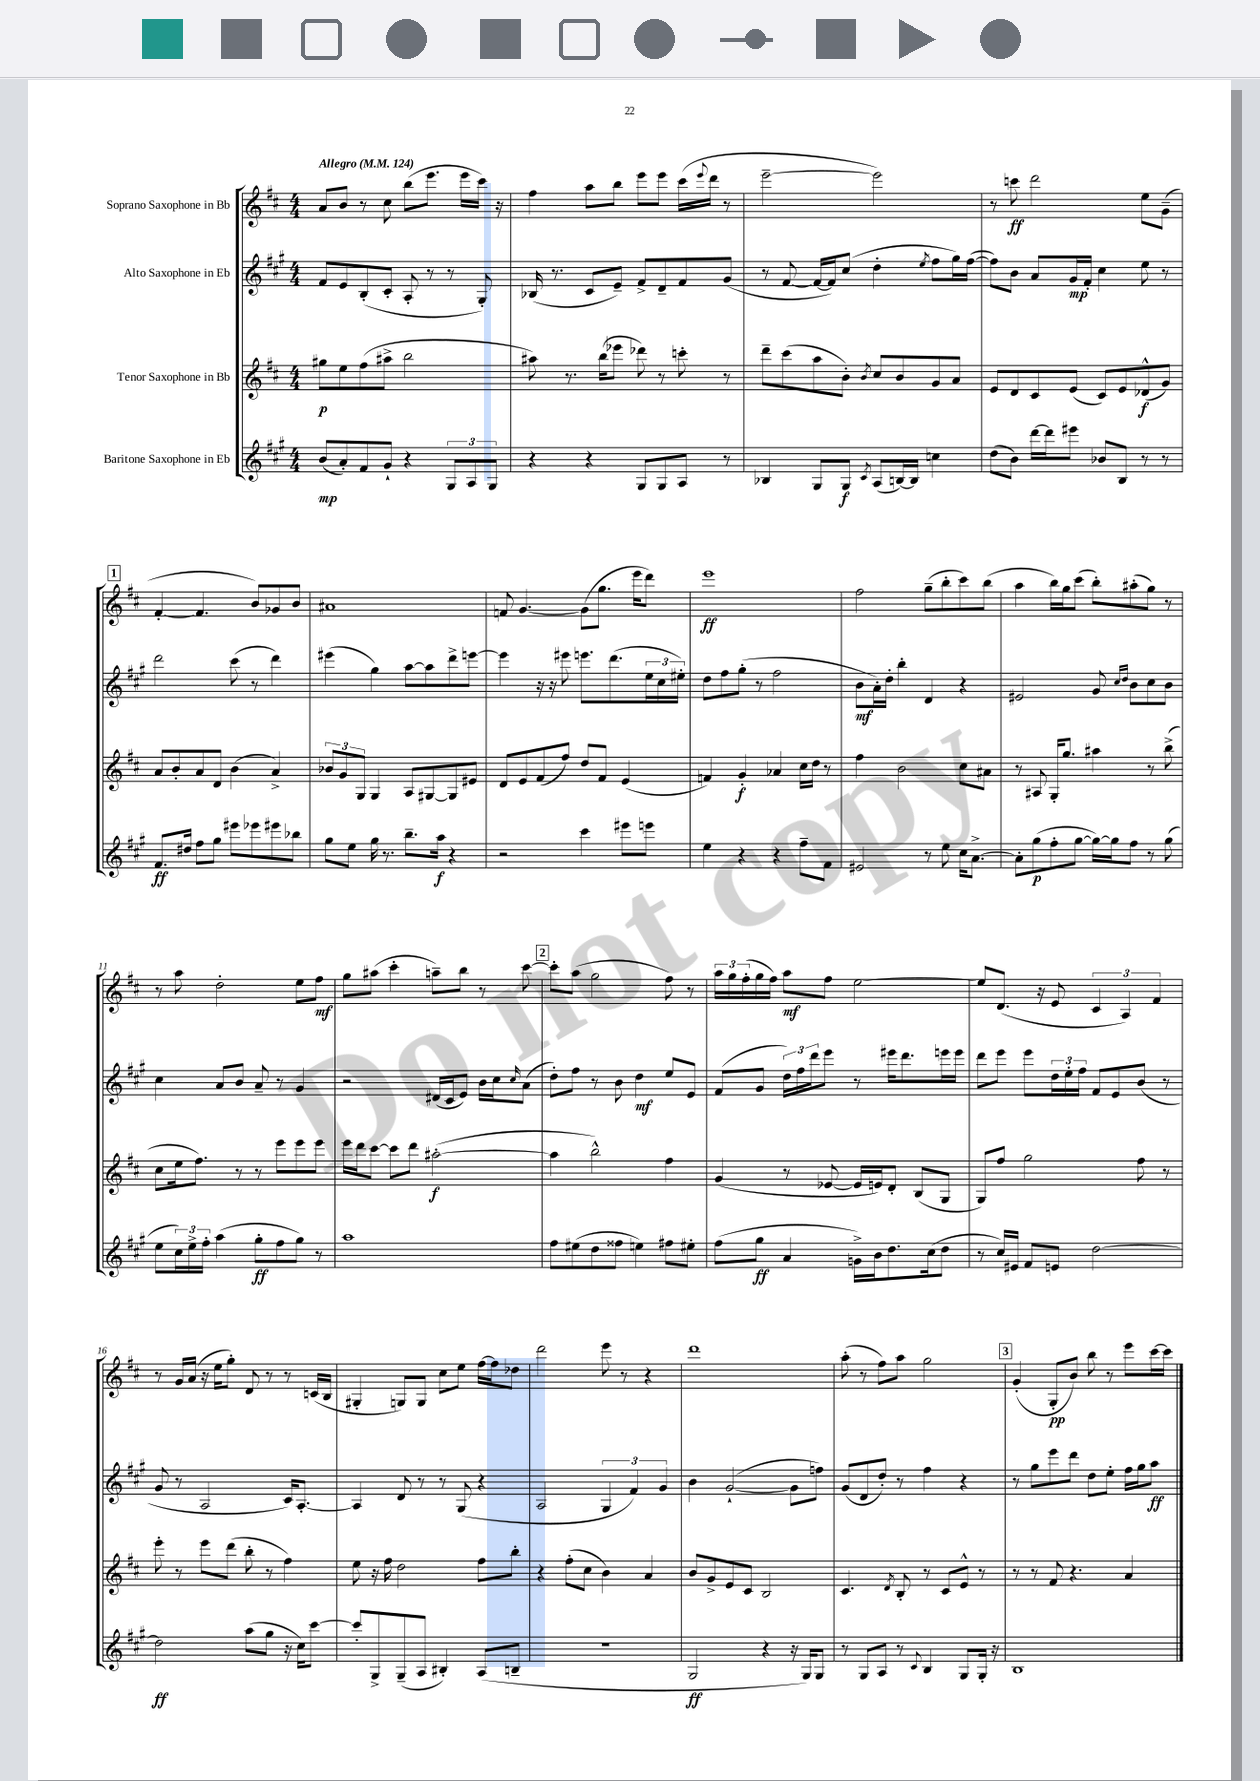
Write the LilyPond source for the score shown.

<<
\new StaffGroup <<
\new Staff = "s0" \with { instrumentName = "Soprano Saxophone in Bb" } {
    \clef treble \key d \major \numericTimeSignature \time 4/4 \tempo "Allegro" 4 = 124
    a'8 b'8 r8 cis''8 b''8( e'''8. e'''16 cis'''16) r16 |
    fis''4 a''8 b''8 e'''8 e'''8 cis'''16( \appoggiatura { e'''8 } d'''16 r8 |
    e'''2~-- e'''2) |
    r8 c'''8\ff d'''2 e''8 g'8--( |
    \mark \markup { \box "1" } fis'4~-. fis'4. b'8) ges'8 b'8 |
    ais'1 |
    f'8 g'4.~ g'8( g''8. e'''16 d'''8) |
    e'''1\ff |
    fis''2 g''8--( b''8-. cis'''8) b''8( |
    a''4 b''16) g''16 cis'''8( b''8-.) ais''8-.( g''8) r8 |
    r8 a''8 d''2-. e''8 fis''8\mf |
    g''8 ais''8( cis'''4-. a''8--) b''8 r8 cis'''8~ |
    \mark \markup { \box "2" } cis'''8-. a''8( g''2 fis''8) r8 |
    \tuplet 3/2 { a''16 g''16 fis''16-.( } g''16 fis''16) a''8\mf fis''8 e''2~ |
    e''8 d'8.( r16 e'8 \tuplet 3/2 { cis'4 a4) fis'4 } |
    r8 g'16 a'16( r16 e''16 g''8-.) d'8 r8 r8 c'16( b16 |
    gis4-. g8) g8 cis''8 e''8 fis''16~ fis''16 des''8 |
    d'''2 e'''8 r8 r4 |
    d'''1 |
    a''8-.( r8 fis''8) a''8 g''2 |
    \mark \markup { \box "3" } g'4-.( g8-.\pp b'8) b''8 r8 e'''8 cis'''16~ cis'''16 \bar "|." |
}
\new Staff = "s1" \with { instrumentName = "Alto Saxophone in Eb" } {
    \clef treble \key a \major \numericTimeSignature \time 4/4
    fis'8 e'8 b8-.( cis'8-. a8-. r8 r8 gis8-.) |
    bes16( r8. cis'8 e'8--) fis'8-> d'8-- fis'8 gis'8( |
    r8 fis'8~ fis'16~ fis'16) cis''8( d''4-. \acciaccatura { e''8 } fis''8 gis''16) fis''16~( |
    fis''8) b'8 a'8 gis'16\mp fis'16-. cis''4 e''8 r8 |
    \mark \markup { \box "1" } d'''2 cis'''8( r8 d'''4) |
    eis'''4( gis''4) a''8~ a''8 d'''8-> e'''8~ |
    e'''4 r16 r16 eis'''8 e'''8. d'''8.( \tuplet 3/2 { e''16 cis''16 eis''16-.) } |
    d''8 fis''8 gis''8-.( r8 fis''2 |
    b'8\mf a'16-.) d''16-. b''4-. d'4 r4 |
    eis'2 gis'8 \grace { cis''16 d''16 } b'8 cis''8 b'8 |
    cis''4 a'8 b'8 a'8-- r8 gis'4 |
    r2 dis'16( cis'16 e'8) b'16 cis''16 \grace { cis''16 } a'8( |
    \mark \markup { \box "2" } d''8-.) fis''8 r8 b'8 d''4\mf e''8 e'8 |
    fis'8( gis'8 \tuplet 3/2 { d''16) fis''16 d'''16 } e'''8 r8 eis'''16 d'''8. e'''16 e'''16 |
    d'''8 e'''8 e'''8 \tuplet 3/2 { d''16 e''16-. fis''16 } fis'8 e'8 b'8( r8 |
    gis'8 r8 a2 cis'16) a8.~-. |
    a4 d'8 r8 r8 gis8( r4 |
    a2 \tuplet 3/2 { gis4 fis'4) gis'4 } |
    b'4 gis'2~-!( gis'8 f''8) |
    gis'8( d'8 d''8-.) r8 fis''4 r4 |
    \mark \markup { \box "3" } r8 gis''8 e'''8 d'''8 d''8 e''8-. fis''16 gis''16 a''8\ff \bar "|." |
}
\new Staff = "s2" \with { instrumentName = "Tenor Saxophone in Bb" } {
    \clef treble \key d \major \numericTimeSignature \time 4/4
    gis''8\p e''8 fis''8( ais''8-> b''2 |
    ais''8) r8. b''16( ees'''8 des'''8) r8 c'''8-. r8 |
    d'''8-- cis'''8( a''8 b'8-.) \acciaccatura { b'8 } cis''8 b'8 g'8 a'8 |
    e'8 d'8 cis'8 e'8( cis'8) e'8 des'8-^\f( g'8) |
    \mark \markup { \box "1" } a'8 b'8-. a'8 d'8 b'4( a'4->) |
    \tuplet 3/2 { bes'8 g'8 g8 } g4 a8 gis8~ gis8 eis'8 |
    d'8 e'8 fis'8( fis''8) d''8 fis'8 e'4( |
    f'4) g'4-.\f aes'4 cis''16 d''16 r8 |
    fis''4 b'2 cis''8 ais'8 |
    r8 ais8 g16-. g''8. ais''4 r8 b''8->( |
    cis''8 e''16 fis''8.) r8 r8 e'''8 e'''8 e'''8 |
    e'''16 d'''16 cis'''8~ cis'''8 d'''8 ais''2~-.\f( |
    \mark \markup { \box "2" } ais''4 b''2-^) fis''4 |
    g'4( r8 ees'8~ ees'16 e'16) d'8-. b8( g8 |
    g8) fis''8 g''2 fis''8 r8 |
    e'''8-. r8 e'''8 d'''8( b''8-. r8 fis''4) |
    e''8 r16 fis''16 d''2 fis''8 b''8-. |
    r4 fis''8-.( cis''8 b'4) a'4 |
    b'8 g'8-> e'8 cis'8 b2 |
    cis'4. \acciaccatura { d'8 } b8-. r8 cis'8 e'8-^ r8 |
    \mark \markup { \box "3" } r8 r8 fis'8 r4. a'4 \bar "|." |
}
\new Staff = "s3" \with { instrumentName = "Baritone Saxophone in Eb" } {
    \clef treble \key a \major \numericTimeSignature \time 4/4
    b'8\mp( a'8-.) fis'8 gis'8-! r4 \tuplet 3/2 { gis8 a8 gis8 } |
    r4 r4 gis8 gis8 a8 r8 |
    bes4 gis8 gis8\f \acciaccatura { cis'8 } a8( b16~) b16 c''4 |
    d''8( b'8) d'''16~ d'''16 eis'''8 bes'8 b8 r8 r8 |
    \mark \markup { \box "1" } fis'8.\ff dis''16 fis''8 gis''8 eis'''8 ees'''8 eis'''8 bes''8 |
    gis''8 e''8 gis''16 r8. b''8.-- a''16\f r4 |
    r2 cis'''4 eis'''8 e'''8 |
    e''4 r4 r4 fis''8-- fis'8 |
    eis'2 r8 e''8 cis''16 a'8.~-> |
    a'8-. gis''8\p( fis''8-. gis''8~ gis''16~) gis''16 fis''8 r8 gis''8( |
    e''8 \tuplet 3/2 { cis''16) e''16-> fis''16-. } a''4( gis''8-.\ff fis''8 gis''8) r8 |
    a''1 |
    \mark \markup { \box "2" } fis''8 eis''8( d''8 fisis''8 e''4) fis''8 eis''8-. |
    fis''8( gis''8\ff a'4 g'16->) b'16 d''8. cis''16( d''8 |
    r8 cis''16) eis'16 fis'8 e'8 d''2~ |
    d''2\ff a''8( gis''8 r16 cis''16) cis'''8~ |
    cis'''8-. gis8-> gis8--( a8 bis4-.) a8( b8-- |
    r1 |
    gis2\ff r4 r16 gis16) gis8 |
    r8 gis8 a8 r8 \appoggiatura { cis'8 } b4 gis8 gis16-. r16 |
    \mark \markup { \box "3" } b1 \bar "|." |
}
>>
>>
